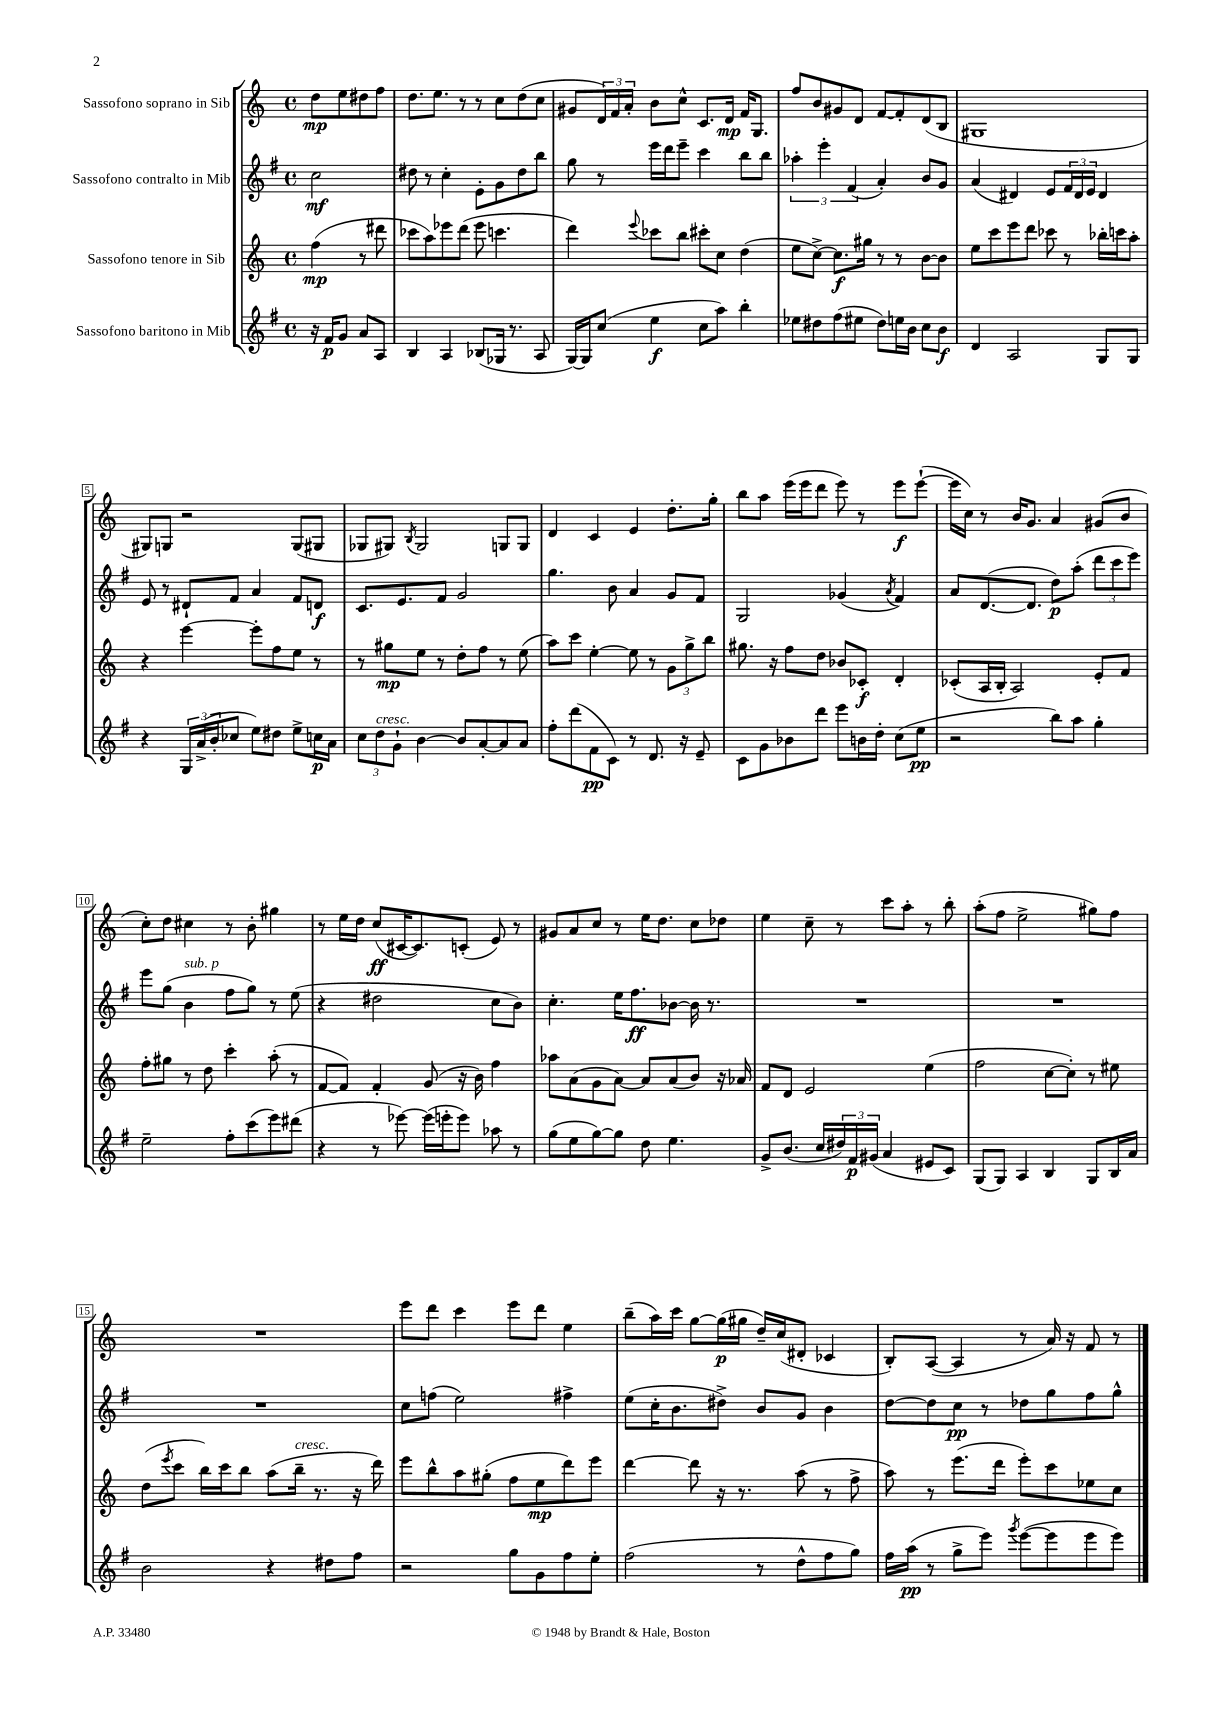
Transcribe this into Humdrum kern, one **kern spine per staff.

**kern	**dynam	**kern	**dynam	**kern	**dynam	**kern	**dynam
*part4	*part4	*part3	*part3	*part2	*part2	*part1	*part1
*staff4	*staff4	*staff3	*staff3	*staff2	*staff2	*staff1	*staff1
*I"Sassofono baritono in Mib	*	*I"Sassofono tenore in Sib	*	*I"Sassofono contralto in Mib	*	*I"Sassofono soprano in Sib	*
*clefG2	*	*clefG2	*	*clefG2	*	*clefG2	*
*k[f#]	*	*k[]	*	*k[f#]	*	*k[]	*
*M4/4	*	*M4/4	*	*M4/4	*	*M4/4	*
*met(c)	*	*met(c)	*	*met(c)	*	*met(c)	*
=	=	=	=	=	=	=	=
16r	.	(4ff\	mp	2cc\	mf	8dd\L	mp
16f#/KL	p	.	.	.	.	.	.
8g/J	.	.	.	.	.	8ee\	.
8a/L	.	8r	.	.	.	8dd#X\	.
8A/J	.	8ddd#X\	.	.	.	8ff\J	.
=1	=1	=1	=1	=1	=1	=1	=1
4B/	.	8ccc-X\L	.	8dd#X\	.	8.dd\L	.
.	.	8aa\)	.	8r	.	.	.
.	.	.	.	.	.	8.ee\J	.
4A/	.	8eee-X\	.	4cc'\	.	.	.
.	.	(8ddd\J	.	.	.	8r	.
(8B-X/L	.	8eee-\	.	8e'\L	.	8r	.
16G-X/Jk	.	4.cccn\	.	8g\	.	8cc\L	.
8.r	.	.	.	.	.	.	.
.	.	.	.	8dd#\	.	(8dd\	.
8A/	.	.	.	8bb\J	.	8cc\J	.
=2	=2	=2	=2	=2	=2	=2	=2
[16G/LL)	.	4ddd\)	.	8gg\	.	8g#X/L	.
16G/J]	.	.	.	.	.	.	.
(8cc/J	.	.	.	8r	.	24d/L)	.
.	.	.	.	.	.	24f/	.
.	.	.	.	.	.	24a'/JJ	.
.	.	8qqeee/	.	.	.	.	.
4ee\	f	8ccc-X\L	.	16eee\LL	.	8b\L	.
.	.	.	.	16ddd\J	.	.	.
.	.	8bb\J	.	8eee~\J	.	8cc^^\J	.
8cc\L	.	8ccc#X'\L	.	4ccc\	.	8.c/L	.
8aa\J)	.	8cc\J	.	.	.	.	.
.	.	.	.	.	.	16d/Jk	mp
4bb'\	.	(4dd\	.	8bb\L	.	16f/KL	.
.	.	.	.	.	.	8.G/J	.
.	.	.	.	8bb\J	.	.	.
=3	=3	=3	=3	=3	=3	=3	=3
8ee-X\L	.	8ee\L	.	6aa-X'\	.	8ff/L	.
8dd#X\	.	[8cc^\J)	.	.	.	8b/	.
.	.	.	.	6eee'\	.	.	.
(8ff#\	.	8.cc\L]	f	.	.	8g#X/	.
.	.	.	.	(6f#/	.	.	.
8ee#X\J	.	.	.	.	.	8d/J	.
.	.	16gg#X\Jk	.	.	.	.	.
8dd#\L)	.	8r	.	4a'/)	.	[8f/L	.
16een\L	.	8r	.	.	.	8f'/]	.
16b\JJ	.	.	.	.	.	.	.
8cc\L	.	[8b\L	.	8b/L	.	(8d/	.
8b\J	f	8b\J]	.	8g/J	.	8B/J	.
=4	=4	=4	=4	=4	=4	=4	=4
4d/	.	8ee\L	.	(4a/	.	1G#X	.
.	.	8ccc\	.	.	.	.	.
2A/	.	8eee\	.	4d#X/)	.	.	.
.	.	8ddd\J	.	.	.	.	.
.	.	8ccc-X\	.	8e/L	.	.	.
.	.	8r	.	24f#/L	.	.	.
.	.	.	.	24d#/	.	.	.
.	.	.	.	24e/JJ	.	.	.
8G/L	.	16bb-X'\LL	.	4d#/	.	.	.
.	.	16cccn\J	.	.	.	.	.
8G/J	.	8aa'\J	.	.	.	.	.
!!LO:LB:g=z
=5	=5	=5	=5	=5	=5	=5	=5
4r	.	4r	.	8e/	.	8G#X/L)	.
.	.	.	.	8r	.	8Gn/J	.
24G/LL	.	[4eee\	.	8d#X`/L	.	2r	.
(24a^/	.	.	.	.	.	.	.
24b'/J	.	.	.	.	.	.	.
8cc-X/J	.	.	.	8f#/J	.	.	.
8ee\L)	.	8eee'\L]	.	4a/	.	.	.
8dd#X\J	.	8ff\	.	.	.	.	.
8ee^\L	.	8ee\J	.	8f#/L	.	(8G/L	.
16ccn\L	p	8r	.	8dn/J	f	8G#X/J	.
16a\JJ	.	.	.	.	.	.	.
=6	=6	=6	=6	=6	=6	=6	=6
12cc\L	.	8r	.	8.c/L	.	8G-X/L	.
!LO:TX:a:i:t=cresc.	!	!	!	!	!	!	!
12dd\	.	.	.	.	.	.	.
.	.	8gg#X\L	mp	.	.	8G#X/J)	.
12g`\J	.	.	.	.	.	.	.
.	.	.	.	8.e/	.	.	.
.	.	.	.	.	.	8qB/	.
[4b\	.	8ee\J	.	.	.	2G#/	.
.	.	8r	.	8f#/J	.	.	.
8b/L]	.	8dd'\L	.	2g/	.	.	.
[8a'/	.	8ff\J	.	.	.	.	.
8a/]	.	8r	.	.	.	8Gn/L	.
8a/J	.	(8ee\	.	.	.	8G/J	.
=7	=7	=7	=7	=7	=7	=7	=7
8ff#'\L	.	8aa\L)	.	4.gg\	.	4d/	.
(8ddd\	.	8ccc\J	.	.	.	.	.
8f#\	pp	[4ee'\	.	.	.	4c/	.
8c\J)	.	.	.	8b\	.	.	.
8r	.	8ee\]	.	4a/	.	4e/	.
8.d/	.	8r	.	.	.	.	.
.	.	12g\L	.	8g/L	.	8.dd'\L	.
16r	.	.	.	.	.	.	.
.	.	12gg^\	.	.	.	.	.
8e~/	.	.	.	8f#/J	.	.	.
.	.	12bb\J	.	.	.	.	.
.	.	.	.	.	.	16gg'\Jk	.
=8	=8	=8	=8	=8	=8	=8	=8
8c\L	.	8.gg#X\	.	2G/	.	8bb\L	.
8g\	.	.	.	.	.	8aa\J	.
.	.	16r	.	.	.	.	.
8b-X\	.	8ff\L	.	.	.	(16eee\LL	.
.	.	.	.	.	.	16eee\J	.
8ddd\J	.	8dd\J	.	.	.	8ddd\J	.
8eee\L	.	8b-X/L	.	(4g-X/	.	8eee\)	.
16bn\L	.	8c-X'/J	f	.	.	8r	.
16dd'\JJ	.	.	.	.	.	.	.
.	.	.	.	8qa/	.	.	.
(8cc\L	.	4d'/	.	4f#/)	.	8eee\L	f
8ee\J	pp	.	.	.	.	([8eee`\J	.
=9	=9	=9	=9	=9	=9	=9	=9
2r	.	(8c-X'/L	.	8a/L	.	16eee\LL]	.
.	.	.	.	.	.	16cc\JJ)	.
.	.	16A/L	.	([8.d/	.	8r	.
.	.	16B'/JJ	.	.	.	.	.
.	.	2A/)	.	.	.	16b/KL	.
.	.	.	.	8.d/J]	.	8.g/J	.
8bb\L)	.	.	.	8dd\L)	p	4a/	.
8aa\J	.	.	.	(8aa'\J	.	.	.
4gg'\	.	8e'/L	.	12ddd\L	.	(8g#X/L	.
.	.	.	.	12ccc\	.	.	.
.	.	8f/J	.	.	.	8b/J	.
.	.	.	.	12eee\J)	.	.	.
!!LO:LB:g=z
=10	=10	=10	=10	=10	=10	=10	=10
2ee~\	.	8ff'\L	.	8eee\L	.	8cc'\L)	.
.	.	8gg#X\J	.	(8gg\J	.	8dd\J	.
!	!	!	!	!LO:TX:a:i:t=sub. p	!	!	!
.	.	8r	.	4b\	.	4cc#X\	.
.	.	8dd\	.	.	.	.	.
8ff#'\L	.	4ccc'\	.	8ff#\L	.	8r	.
(8ccc\	.	.	.	8gg\J)	.	8b'\	.
8eee\)	.	(8aa'\	.	8r	.	4gg#X\	.
(8ddd#X\J	.	8r	.	(8ee\	.	.	.
=11	=11	=11	=11	=11	=11	=11	=11
4r	.	[8f/L	.	4r	.	8r	.
.	.	8f/J])	.	.	.	16ee\LL	.
.	.	.	.	.	.	16dd\JJ	.
8r	.	4f'/	.	2dd#X\	.	(8cc/L	ff
[8eee-X\)	.	.	.	.	.	[16c#X/K	.
.	.	.	.	.	.	8.c#/])	.
(16eee-\LL]	.	(8g/	.	.	.	.	.
16eeen'\J	.	.	.	.	.	.	.
8eee\J)	.	16r	.	.	.	(8cn'/J	.
.	.	16b\)	.	.	.	.	.
8aa-X\	.	4ff\	.	8cc\L	.	8e/)	.
8r	.	.	.	8b\J)	.	8r	.
=12	=12	=12	=12	=12	=12	=12	=12
(8gg\L	.	8aa-X\L	.	4.cc'\	.	8g#X/L	.
8ee\	.	(8a\	.	.	.	8a/	.
[8gg\)	.	8g\	.	.	.	8cc/J	.
8gg\J]	.	[8a\J)	.	16ee\KL	.	8r	.
.	.	.	.	8.ff#\	ff	.	.
8dd\	.	8a/L]	.	.	.	16ee\KL	.
.	.	.	.	.	.	8.dd\J	.
4.ee\	.	(8a/	.	[8b-X\J	.	.	.
.	.	8b/J)	.	16b-\]	.	8cc\L	.
.	.	.	.	8.r	.	.	.
.	.	16r	.	.	.	8dd-X\J	.
.	.	16a-X/	.	.	.	.	.
=13	=13	=13	=13	=13	=13	=13	=13
8g^/L	.	8f/L	.	1r	.	4ee\	.
(8.b/J	.	8d/J	.	.	.	.	.
.	.	2e/	.	.	.	8cc~\	.
16cc/LL	.	.	.	.	.	.	.
24dd#X/)	.	.	.	.	.	8r	.
24f#/	p	.	.	.	.	.	.
(24g#X/JJ	.	.	.	.	.	.	.
4a/	.	.	.	.	.	8ccc\L	.
.	.	.	.	.	.	8aa'\J	.
8e#X/L	.	(4ee\	.	.	.	8r	.
8c/J)	.	.	.	.	.	8bb'\	.
=14	=14	=14	=14	=14	=14	=14	=14
(8G/L	.	2ff\	.	1r	.	(8aa'\L	.
8G/J)	.	.	.	.	.	8ff\J	.
4A/	.	.	.	.	.	2ee^\	.
4B/	.	[8cc\L	.	.	.	.	.
.	.	8cc'\J])	.	.	.	.	.
8G/L	.	8r	.	.	.	8gg#X\L)	.
16B/L	.	8ee#X\	.	.	.	8ff\J	.
16a/JJ	.	.	.	.	.	.	.
!!LO:LB:g=z
=15	=15	=15	=15	=15	=15	=15	=15
2b\	.	(8dd\L	.	1r	.	1r	.
.	.	8qeee/	.	.	.	.	.
.	.	8ccc\J	.	.	.	.	.
.	.	16bb\LL)	.	.	.	.	.
.	.	16ccc\J	.	.	.	.	.
.	.	8bb\J	.	.	.	.	.
4r	.	(8aa\L	.	.	.	.	.
!	!	!LO:TX:a:i:t=cresc.	!	!	!	!	!
.	.	16bb~\Jk	.	.	.	.	.
.	.	8.r	.	.	.	.	.
8dd#X\L	.	.	.	.	.	.	.
8ff#\J	.	16r	.	.	.	.	.
.	.	16ddd\)	.	.	.	.	.
=16	=16	=16	=16	=16	=16	=16	=16
2r	.	8eee\L	.	8cc\L	.	8eee\L	.
.	.	8bb^^\	.	(8ffn\J	.	8ddd\J	.
.	.	8aa\	.	2ee\)	.	4ccc\	.
.	.	(8gg#X'\J	.	.	.	.	.
8gg\L	.	8ff\L	.	.	.	8eee\L	.
8g\	.	8ee\	mp	.	.	8ddd\J	.
8ff#\	.	8ddd\)	.	4ff#X^\	.	4ee\	.
8ee'\J	.	8eee\J	.	.	.	.	.
=17	=17	=17	=17	=17	=17	=17	=17
(2ff#\	.	[4ddd\	.	(8ee\L	.	(8bb~\L	.
.	.	.	.	16cc'\K	.	16aa\L)	.
.	.	.	.	8.b\	.	16ccc\JJ	.
.	.	8ddd\]	.	.	.	[8gg\L	.
.	.	16r	.	8dd#X^\J)	.	(16gg\L]	p
.	.	8.r	.	.	.	16gg#X\JJ	.
8r	.	.	.	8b/L	.	16dd~/LL)	.
.	.	.	.	.	.	(16cc/J	.
8dd^^\L	.	(8aa\	.	8g/J	.	8d#X'/J	.
8ff#\	.	8r	.	4b\	.	4c-X/	.
8gg\J)	.	8ff^\	.	.	.	.	.
=18	=18	=18	=18	=18	=18	=18	=18
16ff#\LL	.	8aa\)	.	[8dd\L	.	8B'/L)	.
(16aa\JJ	pp	.	.	.	.	.	.
8r	.	8r	.	8dd\]	.	([8A/J	.
8gg^\L	.	(8.eee\L	.	8cc\J	pp	4A/]	.
8eee\J)	.	.	.	8r	.	.	.
.	.	16ddd\Jk	.	.	.	.	.
8qggg/	.	.	.	.	.	.	.
([8eee\L	.	8eee'\L)	.	8dd-X\L	.	8r	.
8eee\]	.	8ccc\	.	8gg\	.	16a/)	.
.	.	.	.	.	.	16r	.
8eee\	.	8ee-X\	.	8ff#\	.	8f/	.
8eee\J)	.	8cc\J	.	8gg^^\J	.	8r	.
==	==	==	==	==	==	==	==
*-	*-	*-	*-	*-	*-	*-	*-
